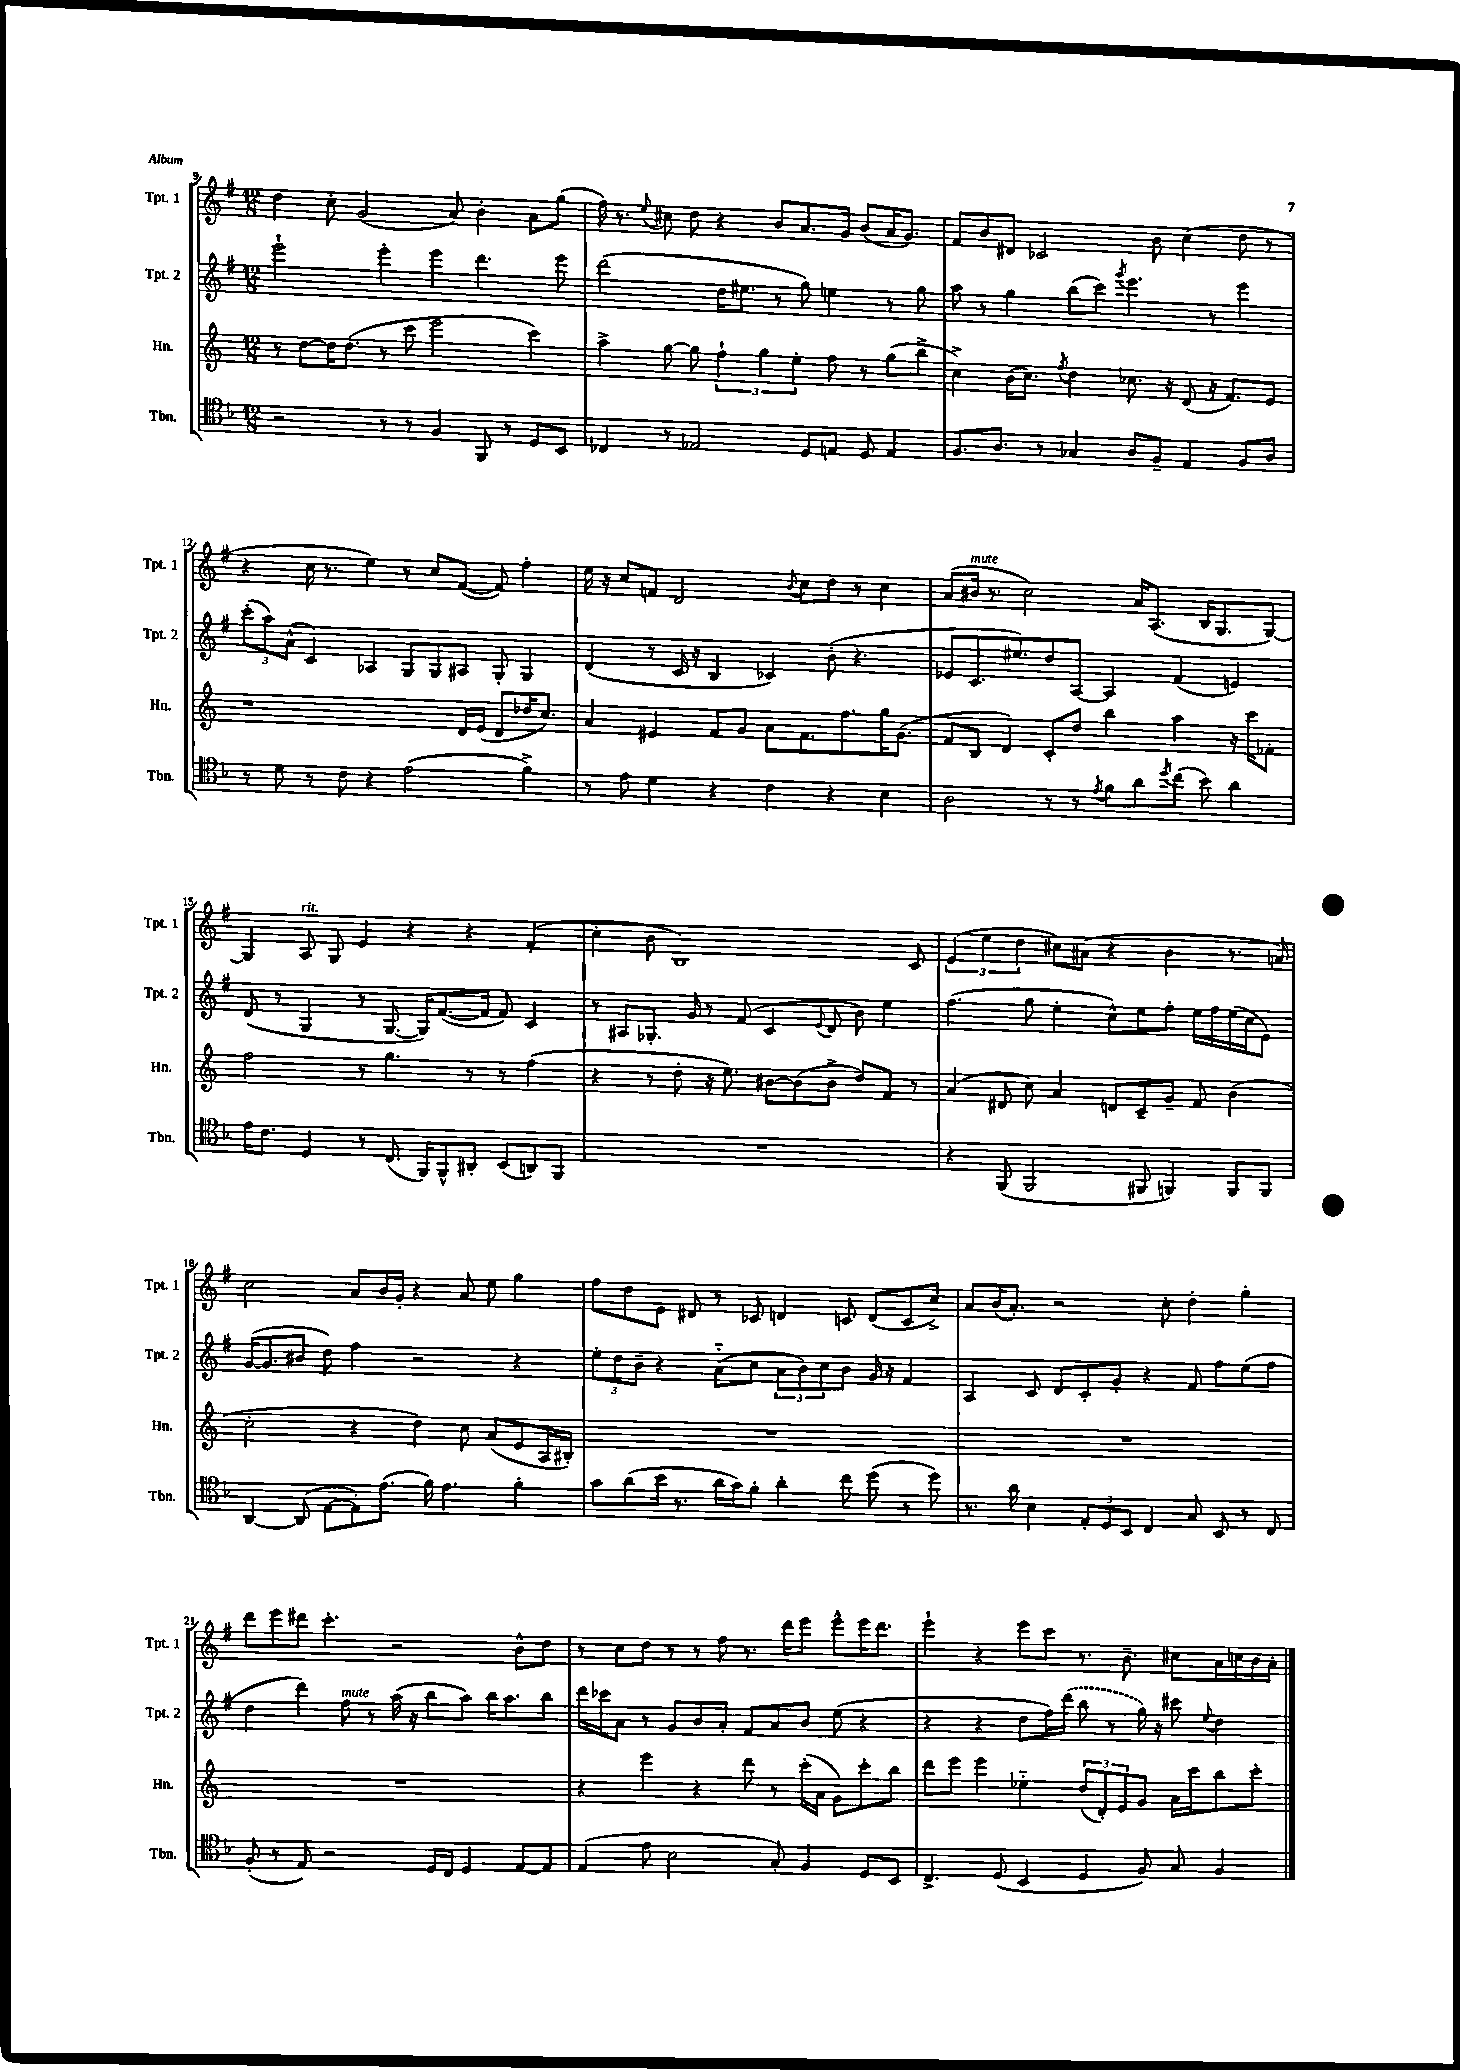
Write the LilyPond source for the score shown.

<<
\new StaffGroup <<
\new Staff = "s0" \with { instrumentName = "Tpt. 1" shortInstrumentName = "Tpt. 1" } {
    \clef treble \key g \major \numericTimeSignature \time 12/8
    d''4 c''8-. g'2( a'8) b'4-. a'8 g''8( |
    fis''16) r8. \appoggiatura { e''8 } cis''8 d''8 r4 b'8 a'8. g'16 b'8( a'16 g'8.) |
    fis'8 b'8 dis'8 ces'2 b'8 c''4( d''8 r8 |
    r4 c''16 r8. e''4) r8 c''8 fis'8~( fis'8) fis''4-. |
    e''16 r16 c''8 f'8 d'2 \appoggiatura { b'8 } c''8 d''8 r8 c''4 |
    a'8( bis'16^\markup { \italic "mute" } r8. c''2) a'16 a8.( b16 g8. g8~) |
    g4 a8^\markup { \italic "rit." } g8 e'4 r4 r4 fis'4-.( |
    c''4-. b'8 b1) c'8 |
    \tuplet 3/2 { e'4( e''4 d''4 } cis''8) ais'8( r4 b'4 r8. a'16) |
    c''2 a'8 b'16 g'16-. r4 a'8 e''8 g''4 |
    fis''8 d''8 e'8 dis'8 r8 ces'8 d'4 c'8 d'8( c'8 c''8->) |
    a'8 b'16( a'8.-.) r2 c''8-. d''4-. g''4-. |
    d'''8 e'''8 dis'''8 c'''4.-. r2 b'8-^ d''8 |
    r8 c''8 d''8 r8 r8 fis''8 r8. d'''16 e'''8 e'''8-^ e'''16 d'''8. |
    e'''4-! r4 e'''8 c'''8 r8. b'8.-- cis''8 a'16 c''16 b'16 a'16-. \bar "|." |
}
\new Staff = "s1" \with { instrumentName = "Tpt. 2" shortInstrumentName = "Tpt. 2" } {
    \clef treble \key g \major \numericTimeSignature \time 12/8
    e'''2-! e'''4-. e'''4 d'''4. e'''8 |
    d'''2( d''16 eis''8. r8 g''8) e''4 r8 g''8 |
    a''8 r8 g''4 b''8( c'''8) \acciaccatura { g'''8 } e'''4. r8 e'''4 |
    \tuplet 3/2 { c'''8-.( a''8) a'8-^( } c'4) aes4 g8 g8 ais8 g8-. g4 |
    d'4( r8 c'16 r16 b4 ces'4) b'8-.( r4. |
    ees'8 c'8. eis''8.) d''8 a8~ a4 fis'4( e'4) |
    d'8( r8 g4 r8 g8.~ g16) fis'8.~( fis'16 fis'8) c'4 |
    r8 ais8 ges8.-. g'16 r8 fis'8( c'4 \appoggiatura { e'8 } d'8 b'8) e''4 |
    fis''4.( g''8 e''4-. c''8-^) e''8 fis''8-. e''16 fis''16 e''16( c''16 e'8) |
    g'16~( g'8. bis'8 d''8) fis''4 r2 r4 |
    \tuplet 3/2 { e''8-. d''8 b'8-- } r4 a'8-_( c''8 \tuplet 3/2 { a'8 b'8) c''8 } b'8 g'16 r16 fis'4 |
    a4 c'8 d'8 c'8-. g'8-. r4 fis'8 fis''8 e''8( fis''8 |
    d''4 d'''4) fis''8^\markup { \italic "mute" } r8 a''16( r16 b''8 a''8) b''16 a''8. b''8 |
    d'''16 ces'''16 a'8 r8 g'8 b'8 a'8-. fis'8 a'8 b'8 e''8( r4 |
    r4 r4 d''8 fis''16) \once \slurDashed d'''16( b''8 r8 g''16) r16 cis'''8 \appoggiatura { e''8 } d''4 \bar "|." |
}
\new Staff = "s2" \with { instrumentName = "Hn." shortInstrumentName = "Hn." } {
    \clef treble \key c \major \numericTimeSignature \time 12/8
    r8 d''8~ d''16 d''8.( r8 c'''8 e'''2 c'''4) |
    a''4-> g''8~ g''8 \tuplet 3/2 { f''4-! g''4 e''4-. } f''8 r8 g''8( b''8-> |
    c''4->) b'16( c''8.) \acciaccatura { f''8 } d''4 ces''8. r16 d'8( r16 f'8.) e'8 |
    r1 d'16 e'16( d'8 des''16 c''8.) |
    a'4 eis'4 f'8 g'8 a'8 f'8. f''8. g''16 g'8.( |
    f'8 b8 d'4) c'8-. d''8 b''4 a''4 r16 c'''16 fes'8-. |
    f''2 r8 g''4. r8 r8 f''4( |
    r4 r8 d''8-. r16 e''8.) bis'8~ bis'8( bis'8-> d''8) f'8 r8 |
    a'4( dis'8 c''8) a'4 d'8 c'8-- g'8-- f'8 b'4( |
    c''2-. r4 d''4) c''8 a'8( e'8 a16 bis16-.) |
    R1. |
    R1. |
    R1. |
    r4 e'''4 r4 d'''8 r8 c'''16-.( a'16 g'8) c'''8-. b''8 |
    d'''8 e'''8 e'''4 ees''4-_ \tuplet 3/2 { d''8( d'8-.) e'8 } g'8 a'16 c'''16 b''8 c'''8-. \bar "|." |
}
\new Staff = "s3" \with { instrumentName = "Tbn." shortInstrumentName = "Tbn." } {
    \clef tenor \key f \major \numericTimeSignature \time 12/8
    r2 r8 r8 f4 f,8 r8 d8 bes,8 |
    ces4 r8 ees2 d8 e8 d8 e4 |
    f8. a8. r8 ges4 a8 f8-- e4 f8 a8 |
    r8 d'8 r8 c'8 r4 e'2( f'4->) |
    r8 e'8 d'4 r4 c'4 r4 bes4 |
    a2 r8 r8 \acciaccatura { e'8 } f'8 a'8 \acciaccatura { d''8 } c''8( bes'8) a'4 |
    e'16 c'8. d4 r8 c8.( f,16) f,8-^ ais,8-. bes,8( a,8) f,8 |
    R1. |
    r4 f,8( f,2 fis,8 f,4) f,8 f,8 |
    a,4~ a,8( e8~ e8-.) e'8.( f'16) e'4. f'4-. |
    g'8 a'8( bes'16 r8. a'16 g'16) f'8-. a'4-. c''8 d''8( r8 d''8) |
    r8. a'16 bes4 \tuplet 3/2 { e8-. d8 bes,8 } c4 g8 bes,8 r8 c8 |
    f8-.( r8 e8) r2 d16 c16 d4 e8~ e8 |
    e4( e'8 bes2 g8-.) f4 d8 bes,8 |
    c4.-> d8( bes,4 d4 f8) g8 f4 \bar "|." |
}
>>
>>
\layout { \context { \Score currentBarNumber = #9 } }
